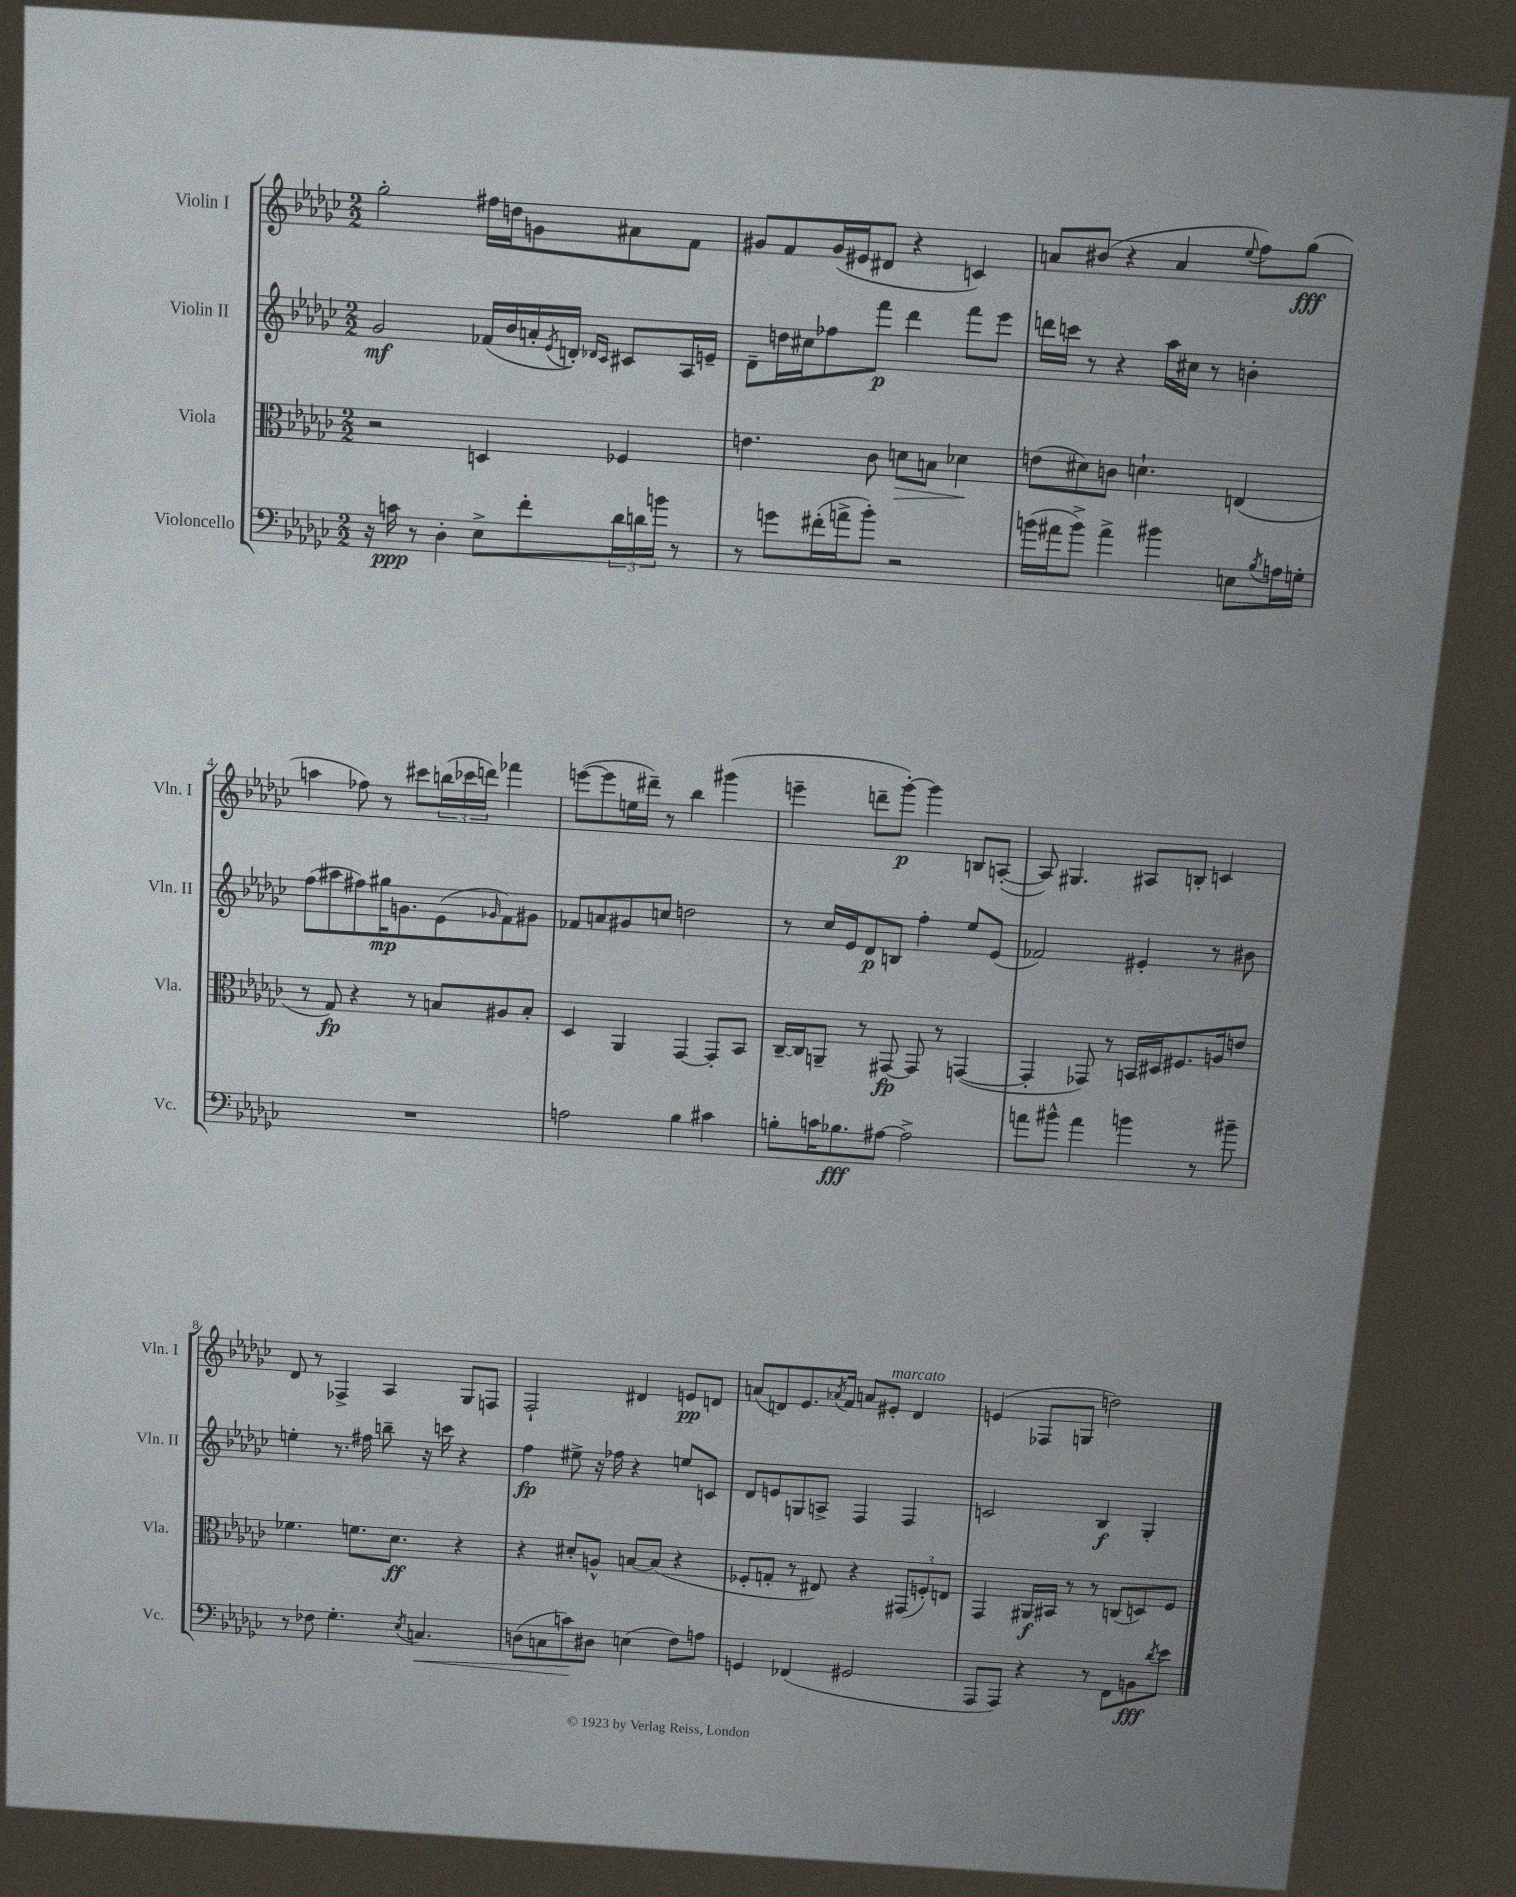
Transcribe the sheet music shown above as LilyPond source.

<<
\new StaffGroup <<
\new Staff = "s0" \with { instrumentName = "Violin I" shortInstrumentName = "Vln. I" } {
    \clef treble \key ges \major \numericTimeSignature \time 2/2
    ges''2-. fis''16 d''16 g'8 ais'8 f'8 |
    gis'8 f'8 gis'16( eis'16 dis'8 r4 c'4) |
    a'8 bis'8( r4 a'4 \appoggiatura { ees''8 } f''8) ges''8\fff( |
    a''4 fes''8) r8 cis'''8 \tuplet 3/2 { b''16( ces'''16 d'''16) } fes'''4 |
    e'''8~( e'''8 e''16 dis'''16--) r8 bes''4 gis'''4( |
    e'''4-- d'''8-- ges'''8~-.\p) ges'''4 b8 a8~-.( |
    a8) gis4. ais8 b8-. c'4 |
    des'8 r8 fes4-> aes4 ges8 f8 |
    f2-! dis'4 e'8\pp d'8 |
    a'8( d'8) ees'8. \acciaccatura { aes'8 } f'16 a'8 eis'8-.^\markup { \italic "marcato" } d'4 |
    e'4( fes8 g8 d''2) \bar "|." |
}
\new Staff = "s1" \with { instrumentName = "Violin II" shortInstrumentName = "Vln. II" } {
    \clef treble \key ges \major \numericTimeSignature \time 2/2
    ges'2\mf fes'16( bes'16 a'16-. \acciaccatura { ees'8 } d'16-.) \grace { des'16 ces'16 } cis'8 aes16 e'16-- |
    des'8-- d''16 cis''16 fes''8 f'''8\p des'''4 f'''8 ees'''8 |
    d'''16 c'''16 r8 r4 aes''16 cis''16 r8 b'4-. |
    f''8( ais''8 fis''8) gis''16\mp g'8. ees'8( \grace { ges'16 } f'8) gis'8 |
    fes'8 a'8 gis'8 c''8 d''2 |
    r8 ces''16 ees'16 des'8\p b8 f''4-. ees''8 ees'8( |
    fes'2) eis'4-. r8 bis'8 |
    e''4-. r8. fis''16 b''8-- r16 c'''16 r4 |
    f''4\fp eis''8-> r16 fes''16 r4 e''8 c'8 |
    des'8 e'8 g8 a8-> f4 f4 |
    c'2 bes4\f ges4-. \bar "|." |
}
\new Staff = "s2" \with { instrumentName = "Viola" shortInstrumentName = "Vla." } {
    \clef alto \key ges \major \numericTimeSignature \time 2/2
    r2 d4 fes4 |
    e'4. ces'8 d'8\> b8 des'4\! |
    e'8( dis'8) c'8 d'4.-! e4( |
    r8 ges8\fp) r4 r8 b8 ais8 b8-. |
    des4 aes,4 ges,4~ ges,8-. bes,8 |
    ces16~-- ces16 a,8-- r8 gis,8~\fp gis,8 r8 g,4~( |
    g,4-. ges,8) r8 b,16 dis16 fis8. a16 e'8 |
    fes'4. f'8. des'8.\ff r4 |
    r4 dis'8-. a8-^ b8~ b8( r4 |
    fes8-. g8-. r8 eis8) r4 \tuplet 3/2 { gis,8( f8-.) e8 } |
    ges,4 ais,16\f bis,16 r8 r8 c8( d8) f8 \bar "|." |
}
\new Staff = "s3" \with { instrumentName = "Violoncello" shortInstrumentName = "Vc." } {
    \clef bass \key ges \major \numericTimeSignature \time 2/2
    r16 c'16\ppp r8 des4-. ees8-> f'8-. \tuplet 3/2 { des'16 d'16 b'16 } r8 |
    r8 g'8 fis'16-.( a'16-> bes'8-.) r2 |
    b'16( ais'16 b'8->) ais'4-> bis'4 e8 \acciaccatura { bes8 } a16 g16-. |
    R1 |
    a2 bes4 cis'4 |
    b8-. c'16 bes8.\fff ais8~ ais2-> |
    a'8 bis'8-^ a'4 b'4 r8 bis'8-- |
    r8 fes8 ges4.-. \acciaccatura { ees8 } c4.\< |
    d8( c8 c'8\!) dis8 e4( f8) a8 |
    g,4 fes,4( gis,2 |
    aes,,8 aes,,8) r4 r8 f,8 b,8\fff \acciaccatura { des'8 } ees'8 \bar "|." |
}
>>
>>
